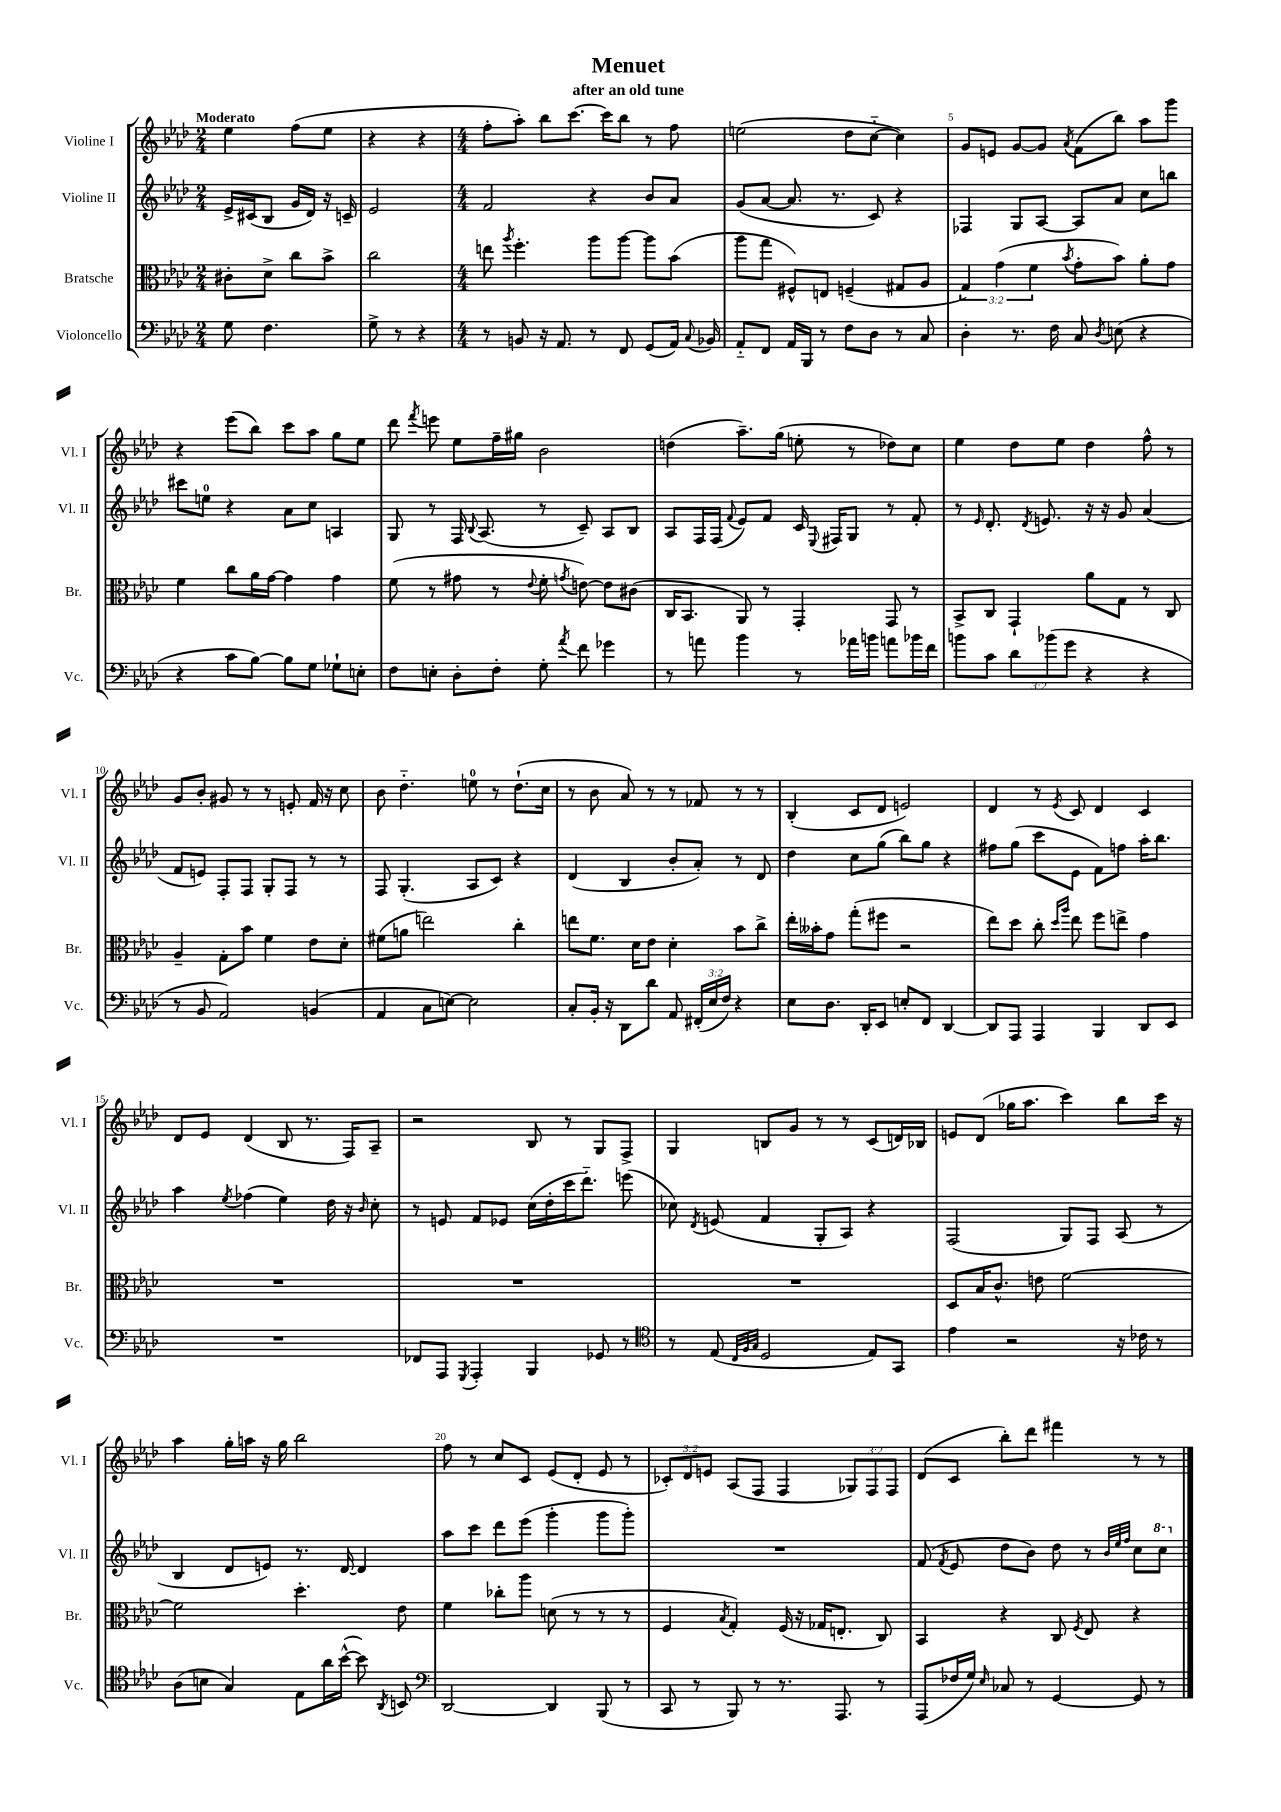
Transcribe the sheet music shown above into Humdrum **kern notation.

**kern	**kern	**kern	**kern
*staff4	*staff3	*staff2	*staff1
*clefF4	*clefC3	*clefG2	*clefG2
*k[b-e-a-d-]	*k[b-e-a-d-]	*k[b-e-a-d-]	*k[b-e-a-d-]
*M2/4	*M2/4	*M2/4	*M2/4
8G\	8c#'\L	16e-^/LL	4ee-\
.	.	(16c#/J	.
4.F\	8d-^\J	8B-/J	.
.	8cc\L	16g/LL	(8ff\L
.	.	16d-/JJ)	.
.	8b-^\J	16r	8ee-\J
.	.	16c~/	.
=	=	=	=
8G^\	2cc\	2e-/	4r
8r	.	.	.
4r	.	.	4r
=	=	=	=
*M4/4	*M4/4	*M4/4	*M4/4
8r	8ee\	2f/	8ff'\L
.	8qaa-/	.	.
8BB/	4.ff'\	.	8aa-'\J)
16r	.	.	8bb-\L
8.AA-/	.	.	.
.	.	.	[8.ccc\J
8r	8aa-\L	4r	.
.	.	.	16ccc\]LK
8FF/	[8aa-\J	.	8bb-\J
(8GG/L	8aa-\]L	8b-/L	8r
16AA-/Jk)	(8b-\J	8a-/J	8ff\
8qqC/	.	.	.
16BB-/	.	.	.
=	=	=	=
8AA-'~/L	8aa-\L	(8g/L	(2ee\
8FF/J	8gg\J	[8a-/J	.
16AA-/LL	8F#^^/L)	8.a-/]	.
16BBB-/JJ	.	.	.
8r	8E/J	.	.
.	.	8.r	.
8F\L	(4F~/	.	8dd-\L
8D-\J	.	8c/)	[8cc'~\J
8r	8G#/L	4r	4cc\])
8C/	8A-/J	.	.
=	=	=	=
4D-'\	6G/)	4F-/	8g/L
.	.	.	8e/J
.	(6g\	.	.
8.r	.	8G/L	[8g/L
.	6f\	.	.
.	.	[8A-/J	8g/]J
16F\	.	.	.
.	8qb-/	.	8qa-/
8C/	8g'\L	8A-/]L	(8f\L
8qD-/	.	.	.
(8E\	8b-\J)	8a-/J	8bb-\J)
4r	8a-'\L	8cc\L	8aa-\L
.	8g\J	8bb\J	8ggg\J
=	=	=	=
4r	4f\	8ccc#\L	4r
.	.	8ee\J	.
8c\L	8cc\L	4r	(8eee-\L
[8B-\J)	16a-\L	.	8bb-\J)
.	[16g\JJ	.	.
8B-\]L	4g\]	8a-\L	8ccc\L
8G\J	.	8cc\J	8aa-\J
8G-`\L	4g\	4A/	8gg\L
8E'\J	.	.	8ee-\J
=	=	=	=
8F\L	(8f\	8G/	8ddd-\
.	.	.	8qfff/
8E'\J	8r	8r	8eee\
8D-'\L	8g#\	16F/	8ee-\L
.	.	8qqB-/	.
.	.	(8.A-/	.
8F'\J	8r	.	16ff~\L
.	.	.	16gg#\JJ
.	8qqe-/	.	.
8G'\	8f'\	8r	2b-\
8qa-/	8qg/	.	.
8f\	[8e\)	8c~/)	.
4g-\	8e\]L	8A-/L	.
.	(8c#\J	8B-/J	.
=	=	=	=
8r	16C/LK	8A-/L	(4dd\
.	8.BB-/J	.	.
8a\	.	16F/L	.
.	.	(16F/JJ	.
.	.	8qqf/	.
4b-\	8AA-/)	8e-/L)	8.aa-~\L)
.	8r	8f/J	.
.	.	.	(16gg\Jk
8r	4GG'/	16c/	8ee'\
.	.	8qqE-/	.
.	.	16F#/LK	.
16a-\LL	.	8G/J	8r
16b\JJ	.	.	.
8a\L	8GG/	8r	8dd-\L)
16b-\L	8r	8f'/	8cc\J
16f\JJ	.	.	.
=	=	=	=
8b\L	8BB-^/L	8r	4ee-\
.	.	16qqe-/	.
8c\J	8C/J	8.d-'/	.
12d-\L	4GG`/	.	8dd-\L
.	.	8qd-/	.
.	.	8.e/	.
(12b-\	.	.	.
.	.	.	8ee-\J
12g\J	.	.	.
4r	8a-\L	16r	4dd-\
.	.	16r	.
.	8G\J	8g/	.
4r	8r	(4a-/	8ff^^\
.	8C/	.	8r
=	=	=	=
8r	4A-~/	8f/L	8g/L
8BB-/	.	8e/J)	8b-'/J
2AA-/)	8G'\L	8F'/L	8g#/
.	8b-\J	8F/J	8r
.	4f\	8G'/L	8r
.	.	8F/J	8e'/
(4BB/	8e-\L	8r	16f/
.	.	.	16r
.	8d-'\J	8r	8cc\
=	=	=	=
4AA-/	(8f#\L	8F/	8b-\
.	8a\J	(4.G'/	4.dd-'~\
8C\L	2ee\)	.	.
[8E\J)	.	.	.
2E\]	.	8A-/L	8ee\
.	.	8c/J)	8r
.	4cc'\	4r	(8.dd-`\L
.	.	.	16cc\Jk
=	=	=	=
8C'/L	8ee\L	(4d-/	8r
16BB-'/Jk	8.f\J	.	8b-\
16r	.	.	.
8DD-\L	.	4B-/	8a-/)
.	16d-\LK	.	.
8d-\J	8e-\J	.	8r
8AA-/	4d-'\	8b-'/L	8r
(24FF#'/LL	.	8a-'/J)	8f-/
24E-/	.	.	.
24F/JJ)	.	.	.
4r	8b-\L	8r	8r
.	8cc^\J	8d-/	8r
=	=	=	=
8E-\L	16ee-'\LL	4dd-\	(4B-'/
.	16b--'\J	.	.
8.D-\J	8g\J	.	.
.	(8gg'\L	8cc\L	8c/L
16DD-'/LK	.	.	.
8EE-/J	8ff#\J	(8gg\J	8d-/J
8E'/L	2r	8bb-\L)	2e/)
8FF/J	.	8gg\J	.
[4DD-/	.	4r	.
=	=	=	=
8DD-/]L	8ee-\L)	8ff#\L	4d-/
8AAA-/J	8dd-\J	(8gg\J	.
4AAA-/	8cc'\	8ccc\L	8r
.	16qqdd-/LL	.	.
.	16qqaa-/JJ	.	8qe-/
.	8ee-\	8e-\J	8c/
4BBB-/	8ff\L	8f\L)	4d-/
.	8ee^\J	8ff\J	.
8DD-/L	4g\	16aa-'\LK	4c/
.	.	8.bb-\J	.
8EE-/J	.	.	.
=	=	=	=
1r	1r	4aa-\	8d-/L
.	.	.	8e-/J
.	.	8qee-/	.
.	.	(4ff-\	(4d-/
.	.	4ee-\)	8B-/
.	.	.	8.r
.	.	16dd-\	.
.	.	16r	16F/LK)
.	.	16qqb-/	.
.	.	8cc'\	8A-~/J
=	=	=	=
8FF-/L	1r	8r	2r
8AAA-/J	.	8e/	.
8qGGG/	.	.	.
4AAA-'/	.	8f/L	.
.	.	8e-/J	.
4BBB-/	.	(16cc\LL	8B-/
.	.	16dd-'\	.
.	.	16ccc\J	8r
.	.	8.ddd-'~\J)	.
8GG-/	.	.	8G/L
8r	.	(8eee\	8F^/J
=	=	=	=
*clefC4	*	*	*
8r	1r	8cc-\)	4G/
.	.	8qd-/	.
(8E-/	.	(8e/	.
32qqC/LLL	.	.	.
32qqF/	.	.	.
32qqG/JJJ	.	.	.
2D-/	.	4f/	8B/L
.	.	.	8g/J
.	.	8G'/L	8r
.	.	8A-/J)	8r
8E-/L)	.	4r	(8c/L
8GG/J	.	.	16d/L)
.	.	.	16B-/JJ
=	=	=	=
4e-\	8D-/L	(2F/	8e/L
.	16B-/K	.	(8d-/J
.	8.c^^/J	.	.
2r	.	.	16gg-\LK
.	.	.	8.aa-\J
.	8e\	.	.
.	[2f\	8G/L)	4ccc\)
.	.	8F/J	.
16r	.	(8A-/	8bb-\L
16c-\	.	.	.
8r	.	8r	16ccc\Jk
.	.	.	16r
=	=	=	=
(8A-\L	2f\]	4B-/	4aa-\
8B\J	.	.	.
4G/)	.	8d-/L	16gg'\LL
.	.	.	16aa\JJ
.	.	8e/J)	16r
.	.	.	16gg\
8E-\L	4.dd-'\	8.r	2bb-\
16a-\L	.	.	.
([16b-^^\JJ	.	[16d-/	.
8b-\])	.	4d-/]	.
8qAA-/	.	.	.
8BB/	8e-\	.	.
=	=	=	=
*clefF4	*	*	*
[2DD-/	4f\	8aa-\L	8ff\
.	.	8ccc\J	8r
.	8cc-'\L	8ddd-\L	8cc/L
.	8aa-\J	(8eee-\J	8c/J
4DD-/]	(8d\	4ggg'\	(8e-/L
.	8r	.	8d-'/J
(8BBB-/	8r	8ggg\L	8e-/
8r	8r	8ggg'\J)	8r
=	=	=	=
8CC/	4F/	1r	12c-'/L)
.	.	.	12d-/
8r	.	.	.
.	.	.	12e/J
.	8qB-/	.	.
8BBB-/)	4G'/)	.	(8A-/L
8r	.	.	8F/J
8.r	(16F/	.	4F/
.	16r	.	.
.	16G-/LK	.	.
8.AAA-/	8.E'/J	.	.
.	.	.	12G-/L)
.	.	.	12F/
8r	8C/)	.	.
.	.	.	12F/J
=	=	=	=
(8AAA-/L	4BB-/	(8f/	(8d-/L
.	.	8qf/	.
16F-/L	.	8e-/	8c/J
16G/JJ)	.	.	.
16qqE-/	.	.	.
8C-/	4r	8dd-\L	8bb-'\L)
8r	.	8b-\J)	8ddd-\J
[4GG/	8C/	8dd-\	4fff#\
.	8qF/	.	.
.	8E-/	8r	.
.	.	32qqb-/LLL	.
.	.	32qqee-/	.
.	.	32qqff/JJJ	.
8GG/]	4r	8cc\L	8r
8r	.	8ccc\J	8r
==	==	==	==
*-	*-	*-	*-
